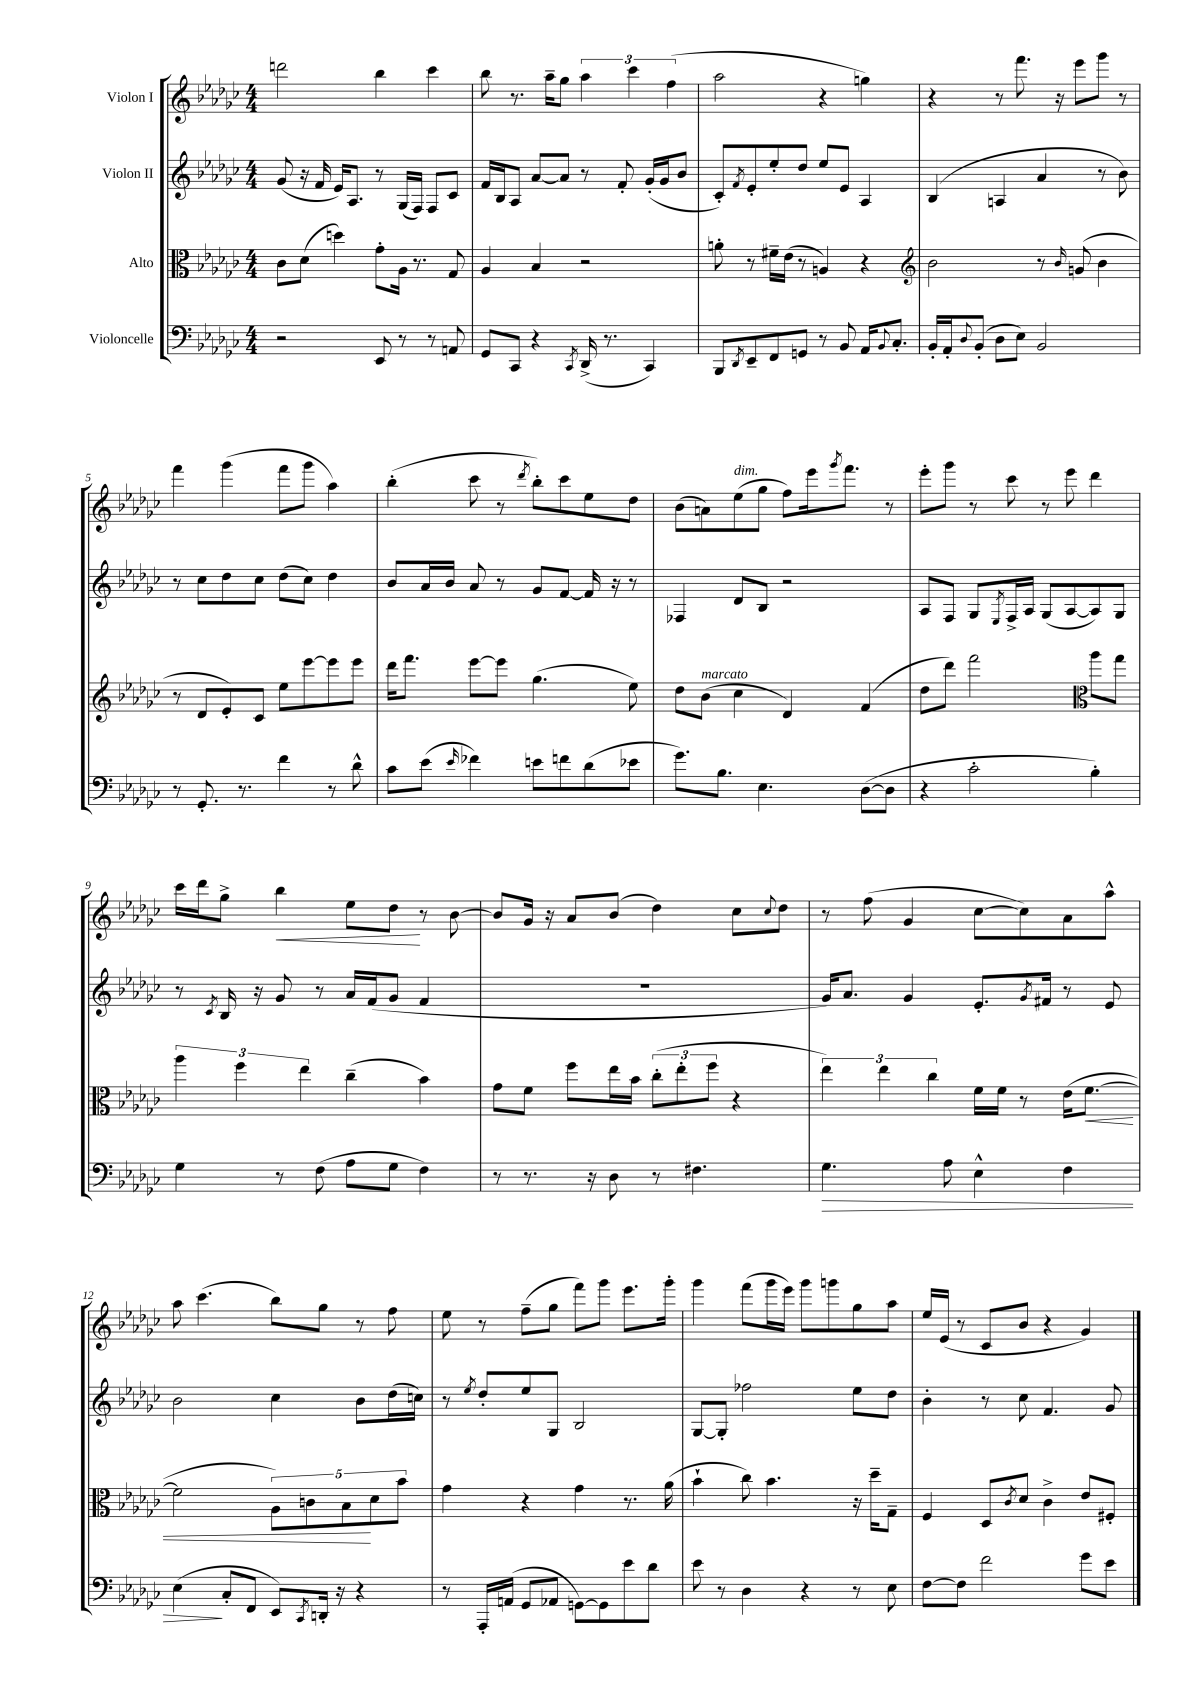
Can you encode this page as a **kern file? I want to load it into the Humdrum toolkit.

**kern	**kern	**kern	**kern
*staff4	*staff3	*staff2	*staff1
*clefF4	*clefC3	*clefG2	*clefG2
*k[b-e-a-d-g-c-]	*k[b-e-a-d-g-c-]	*k[b-e-a-d-g-c-]	*k[b-e-a-d-g-c-]
*M4/4	*M4/4	*M4/4	*M4/4
2r	8c-	(8g-	2ddd
.	(8d-	16r	.
.	.	16f	.
.	4dd)	16e-)	.
.	.	8.A-	.
8EE-	8g-'	8r	4bb-
8r	16A-	(16G-	.
.	8.r	16F)	.
8r	.	8F	4ccc-
8AA	8G-	8c-	.
=	=	=	=
8GG-	4A-	16f	8bb-
.	.	16B-	.
8CC-	.	8A-	8.r
4r	4B-	[8a-	.
.	.	.	16aa-~
.	.	8a-]	8gg-
8qCC-	.	.	.
(16DD-^	2r	8r	6aa-
8.r	.	.	.
.	.	8f'	.
.	.	.	6ccc-
4CC-)	.	(16g-'	.
.	.	16g-	.
.	.	.	(6ff
.	.	8b-	.
=	=	=	=
8BBB-	8a'	8c-')	2aa-
8qDD-	.	8qf	.
8EE-~	8r	8e-'	.
8FF	16f#~	8ee-'	.
.	(16e-	.	.
8GG	8r	8dd-	.
8r	4A)	8ee-	4r
8BB-	.	8e-	.
16AA-	4r	4A-	4gg)
8qqBB-	.	.	.
8.C-'	.	.	.
=	=	=	=
*	*clefG2	*	*
16BB-'	2b-	(4B-	4r
16AA-'	.	.	.
8qqD-	.	.	.
(8BB-'	.	.	.
8D-	.	4A	8r
8E-)	.	.	8.fff
2BB-	8r	4a-	.
.	.	.	16r
.	16qqb-	.	.
.	(8g	.	8eee-
.	4b-	8r	8ggg-
.	.	8b-)	8r
=	=	=	=
8r	8r	8r	4fff
8.GG-'	8d-	8cc-	.
.	8e-')	8dd-	(4ggg-
8.r	.	.	.
.	8c-	8cc-	.
4f	8ee-	(8dd-	8fff
.	[8eee-	8cc-)	8ggg-
8r	8eee-]	4dd-	4aa-)
8d-^^	8eee-	.	.
=	=	=	=
8c-	16ddd-	8b-	(4bb-'
.	8.fff	.	.
(8e-	.	16a-	.
.	.	16b-	.
16qqe-	.	.	.
4f-)	[8eee-	8a-	8ccc-
.	8eee-]	8r	8r
.	.	.	8qddd-
8e	(4.gg-	8g-	8bb-')
8f	.	[8f	8ccc-
(8d-	.	16f]	8ee-
.	.	16r	.
8e-	8ee-)	8r	8dd-
=	=	=	=
8.g-)	8dd-	4F-	(8b-
.	(8b-	.	8a)
8.B-	.	.	.
.	4cc-	8d-	(8ee-
4.E-	.	8B-	8gg-
.	4d-)	2r	8ff)
.	.	.	16eee-
.	.	.	8qggg-
.	.	.	8.fff
([8D-	(4f	.	.
8D-]	.	.	8r
=	=	=	=
4r	8dd-	8A-	8eee-'
.	8ddd-)	8F	8ggg-
2c-'	2fff	8G-	8r
.	.	8qE-	.
.	.	16F^	8ccc-
.	.	16A-	.
.	.	(8G-	8r
.	.	[8A-	8eee-
*	*clefC3	*	*
4B-')	8aa-	8A-])	4ddd-
.	8gg-	8G-	.
=	=	=	=
4G-	6aa-	8r	16ccc-
.	.	.	16ddd-
.	.	8qc-	.
.	.	16B-	8gg-^
.	6ff	.	.
.	.	16r	.
8r	.	8g-	4bb-
.	6ee-	.	.
(8F	.	8r	.
8A-	(4cc-~	16a-	8ee-
.	.	(16f	.
8G-	.	8g-	8dd-
4F)	4b-)	4f	8r
.	.	.	[8b-
=	=	=	=
8r	8g-	1r	8b-]
8.r	8f	.	16g-
.	.	.	16r
.	8ff	.	8a-
16r	.	.	.
8D-	16ee-	.	(8b-
.	16b-	.	.
8r	(12cc-'	.	4dd-)
.	12ee-'	.	.
4.F#	.	.	.
.	12ff	.	.
.	4r	.	8cc-
.	.	.	8qqcc-
.	.	.	8dd-
=	=	=	=
4.G-	6ee-)	16g-)	8r
.	.	8.a-	.
.	.	.	(8ff
.	6ee-	.	.
.	.	4g-	4g-
.	6cc-	.	.
8A-	.	.	.
4E-^^	16f	8.e-'	[8cc-
.	16f	.	.
.	8r	.	8cc-])
.	.	8qg-	.
.	.	16f#	.
4F	(16e-	8r	8a-
.	[8.f	.	.
.	.	8e-	8aa-^^
=	=	=	=
(4E-	2f]	2b-	8aa-
.	.	.	(4.ccc-
8C-'	.	.	.
8FF	.	.	.
8EE-)	10A-)	4cc-	8bb-)
.	10c	.	.
8qCC-	.	.	.
16DD'	.	.	8gg-
16r	.	.	.
.	10B-	.	.
4r	.	8b-	8r
.	10d-	.	.
.	.	(16dd-	8ff
.	10b-	.	.
.	.	16cc)	.
=	=	=	=
8r	4g-	8r	8ee-
.	.	8qee-	.
16AAA-'	.	8dd-'	8r
(16AA	.	.	.
8GG-	4r	8ee-	(8ff~
8AA-	.	8G-	8gg-
[8GG)	4g-	2B-	8fff)
8GG]	.	.	8ggg-
8e-	8.r	.	8.eee-
8d-	.	.	.
.	(16a-	.	16ggg-'
=	=	=	=
8e-	4b-`	[8G-	4ggg-
8r	.	8G-']	.
4D-	8cc-)	2ff-	(8fff
.	4.b-	.	16ggg-
.	.	.	16eee-)
4r	.	.	8ggg-
.	.	.	8ggg
8r	16r	8ee-	8gg-
.	16dd-~	.	.
8E-	8G-~	8dd-	8aa-
=	=	=	=
[8F	4F	4b-'	16ee-
.	.	.	(16e-
8F]	.	.	8r
2f	8D-	8r	8c-
.	8qc-	.	.
.	8d-	8cc-	8b-
.	4c-^	4.f	4r
8g-	8e-	.	4g-)
8e-	8F#'	8g-	.
==	==	==	==
*-	*-	*-	*-
